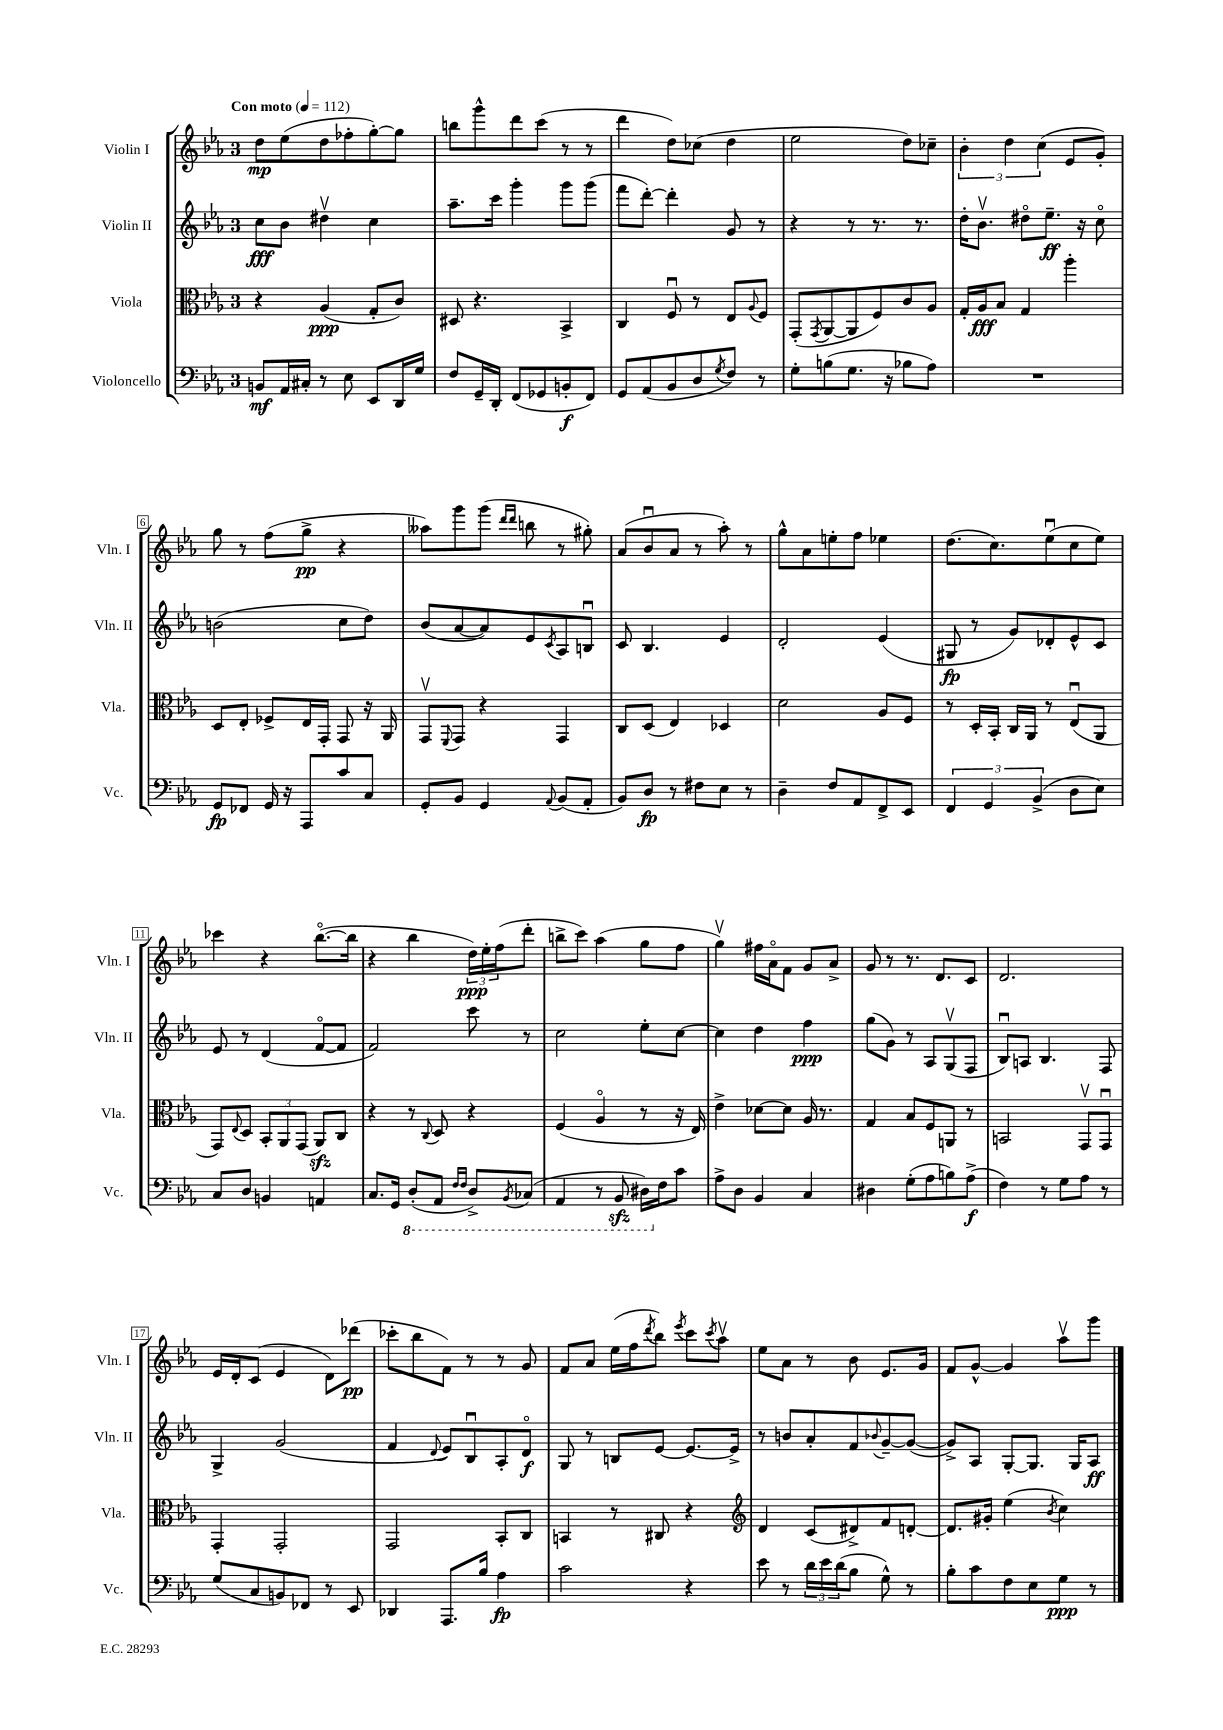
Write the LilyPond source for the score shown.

<<
\new StaffGroup <<
\new Staff = "s0" \with { instrumentName = "Violin I" shortInstrumentName = "Vln. I" } {
    \clef treble \key ees \major \once \override Staff.TimeSignature.style = #'single-digit \time 3/4 \tempo "Con moto" 4 = 112
    d''8\mp ees''8( d''8 fes''8-. g''8~-.) g''8 |
    b''8 g'''8-^ d'''8 c'''8( r8 r8 |
    d'''4 d''8) ces''8( d''4 |
    ees''2 d''8) ces''8-- |
    \tuplet 3/2 { bes'4-. d''4 c''4( } ees'8 g'8-.) |
    g''8 r8 f''8( g''8->\pp r4 |
    aeses''8) g'''8 g'''8( \grace { d'''16 d'''16 } b''8 r8 gis''8-.) |
    aes'8( bes'8\downbow aes'8 r8 aes''8-.) r8 |
    g''8-^ aes'8 e''8-. f''8 ees''4 |
    d''8.( c''8.) ees''8\downbow( c''8 ees''8) |
    ces'''4 r4 bes''8.~\flageolet( bes''16 |
    r4 bes''4 \tuplet 3/2 { d''16\ppp) ees''16-. f''16( } d'''8-. |
    b''8-> c'''8) aes''4( g''8 f''8 |
    g''4\upbow) fis''16 aes'16\flageolet f'8 g'8 aes'8-> |
    g'8 r8 r8. d'8. c'8 |
    d'2. |
    ees'16 d'16-. c'8( ees'4 d'8) des'''8\pp( |
    ces'''8-. bes''8 f'8) r8 r8 g'8 |
    f'8 aes'8 ees''16( f''16 \acciaccatura { d'''8 } bes''8) \acciaccatura { ees'''8 } c'''8 \acciaccatura { c'''8 } aes''8\upbow |
    ees''8 aes'8 r8 bes'8 ees'8. g'16 |
    f'8 g'8~-^ g'4 aes''8\upbow g'''8 \bar "|." |
}
\new Staff = "s1" \with { instrumentName = "Violin II" shortInstrumentName = "Vln. II" } {
    \clef treble \key ees \major \once \override Staff.TimeSignature.style = #'single-digit \time 3/4
    c''8\fff bes'8 dis''4\upbow c''4 |
    aes''8.-- c'''16 g'''4-. g'''8 g'''8( |
    f'''8 d'''8~-.) d'''4-. g'8 r8 |
    r4 r8 r8. r8. |
    d''16-. bes'8.\upbow dis''8\flageolet ees''8.--\ff r16 c''8\flageolet |
    b'2( c''8 d''8) |
    bes'8( aes'8~ aes'8) ees'8 \acciaccatura { c'8 } aes8 b8\downbow |
    c'8 bes4. ees'4 |
    d'2-. ees'4( |
    gis8\fp r8 g'8) des'8-. ees'8-^ c'8 |
    ees'8 r8 d'4( f'8~\flageolet f'8 |
    f'2) c'''8 r8 |
    c''2 ees''8-. c''8~ |
    c''4 d''4 f''4\ppp |
    g''8( g'8) r8 aes8 g8\upbow( f8 |
    bes8\downbow) a8 bes4. f8 |
    g4-> g'2( |
    f'4 \appoggiatura { d'8 } ees'8) bes8\downbow aes8-. d'8\flageolet\f |
    g8 r8 b8 ees'8~ ees'8.~ ees'16-> |
    r8 b'8 aes'8-. f'8 \appoggiatura { bes'8 } g'8~-- g'8~( |
    g'8->) aes8 g8~-. g8. g16 aes8\ff \bar "|." |
}
\new Staff = "s2" \with { instrumentName = "Viola" shortInstrumentName = "Vla." } {
    \clef alto \key ees \major \once \override Staff.TimeSignature.style = #'single-digit \time 3/4
    r4 aes4\ppp( g8-. c'8) |
    dis8 r4. bes,4-> |
    c4 f8\downbow r8 ees8 \appoggiatura { aes8 } f8 |
    g,8-.( \acciaccatura { g,8 } aes,8~ aes,8 f8) c'8 aes8 |
    g16-. aes16\fff bes8 g4 aes''4-. |
    d8 ees8-. fes8-> ees16 g,16-. g,8 r16 aes,16 |
    g,8\upbow \appoggiatura { f,8 } g,8 r4 g,4 |
    c8 d8( ees4) des4 |
    d'2 aes8 f8 |
    r8 d16-. bes,16-. c16 aes,16 r8 ees8\downbow( aes,8 |
    g,8) \appoggiatura { ees8 } d8 \tuplet 3/2 { bes,8-. aes,8 g,8( } aes,8\sfz) c8 |
    r4 r8 \appoggiatura { c8 } d8 r4 |
    f4( aes4\flageolet r8 r16 ees16) |
    ees'4-> des'8~ des'8 aes16 r8. |
    g4 bes8 f8 a,8 r8 |
    b,2 g,8\upbow g,8\downbow |
    g,4-. g,2-. |
    g,2 bes,8-. c8 |
    b,4 r8 cis8 r4 |
    \clef treble d'4 c'8( dis'8->) f'8 d'8~-. |
    d'8. gis'16-. ees''4( \acciaccatura { bes'8 } c''4) \bar "|." |
}
\new Staff = "s3" \with { instrumentName = "Violoncello" shortInstrumentName = "Vc." } {
    \clef bass \key ees \major \once \override Staff.TimeSignature.style = #'single-digit \time 3/4
    b,8\mf aes,16 cis16-. r8 ees8 ees,8 d,16 g16 |
    f8 g,16-- d,16-. f,8( ges,8 b,8-.\f f,8) |
    g,8 aes,8( bes,8 d8 \acciaccatura { g8 } f8) r8 |
    g8-. b8( g8. r16 bes8 aes8) |
    R2. |
    g,8\fp fes,8 g,16 r16 aes,,8 c'8 c8 |
    g,8-. bes,8 g,4 \appoggiatura { aes,8 } bes,8( aes,8-. |
    bes,8) d8\fp r8 fis8 ees8 r8 |
    d4-- f8 aes,8 f,8-> ees,8 |
    \tuplet 3/2 { f,4 g,4 bes,4->( } d8 ees8) |
    c8 d8 b,4 a,4 |
    c8. g,16 \ottava #-1 d,8-.( aes,,8 \grace { f,16 f,16 } d,8->) \acciaccatura { bes,,8 } ces,8( |
    aes,,4 r8 bes,,8\sfz dis,16) \ottava #0 f16 c'8 |
    aes8-> d8 bes,4 c4 |
    dis4 g8-.( aes8 b8) aes8->\f( |
    f4) r8 g8 aes8 r8 |
    g8( c8 b,8) fes,8 r8 ees,8 |
    des,4 aes,,8. bes16 aes4\fp |
    c'2 r4 |
    ees'8 r8 \tuplet 3/2 { d'16 ees'16 d'16( } bes8 g8-^) r8 |
    bes8-. c'8 f8 ees8 g8\ppp r8 \bar "|." |
}
>>
>>
\layout { \context { \Score \override BarNumber.stencil = #(make-stencil-boxer 0.1 0.3 ly:text-interface::print) } }
